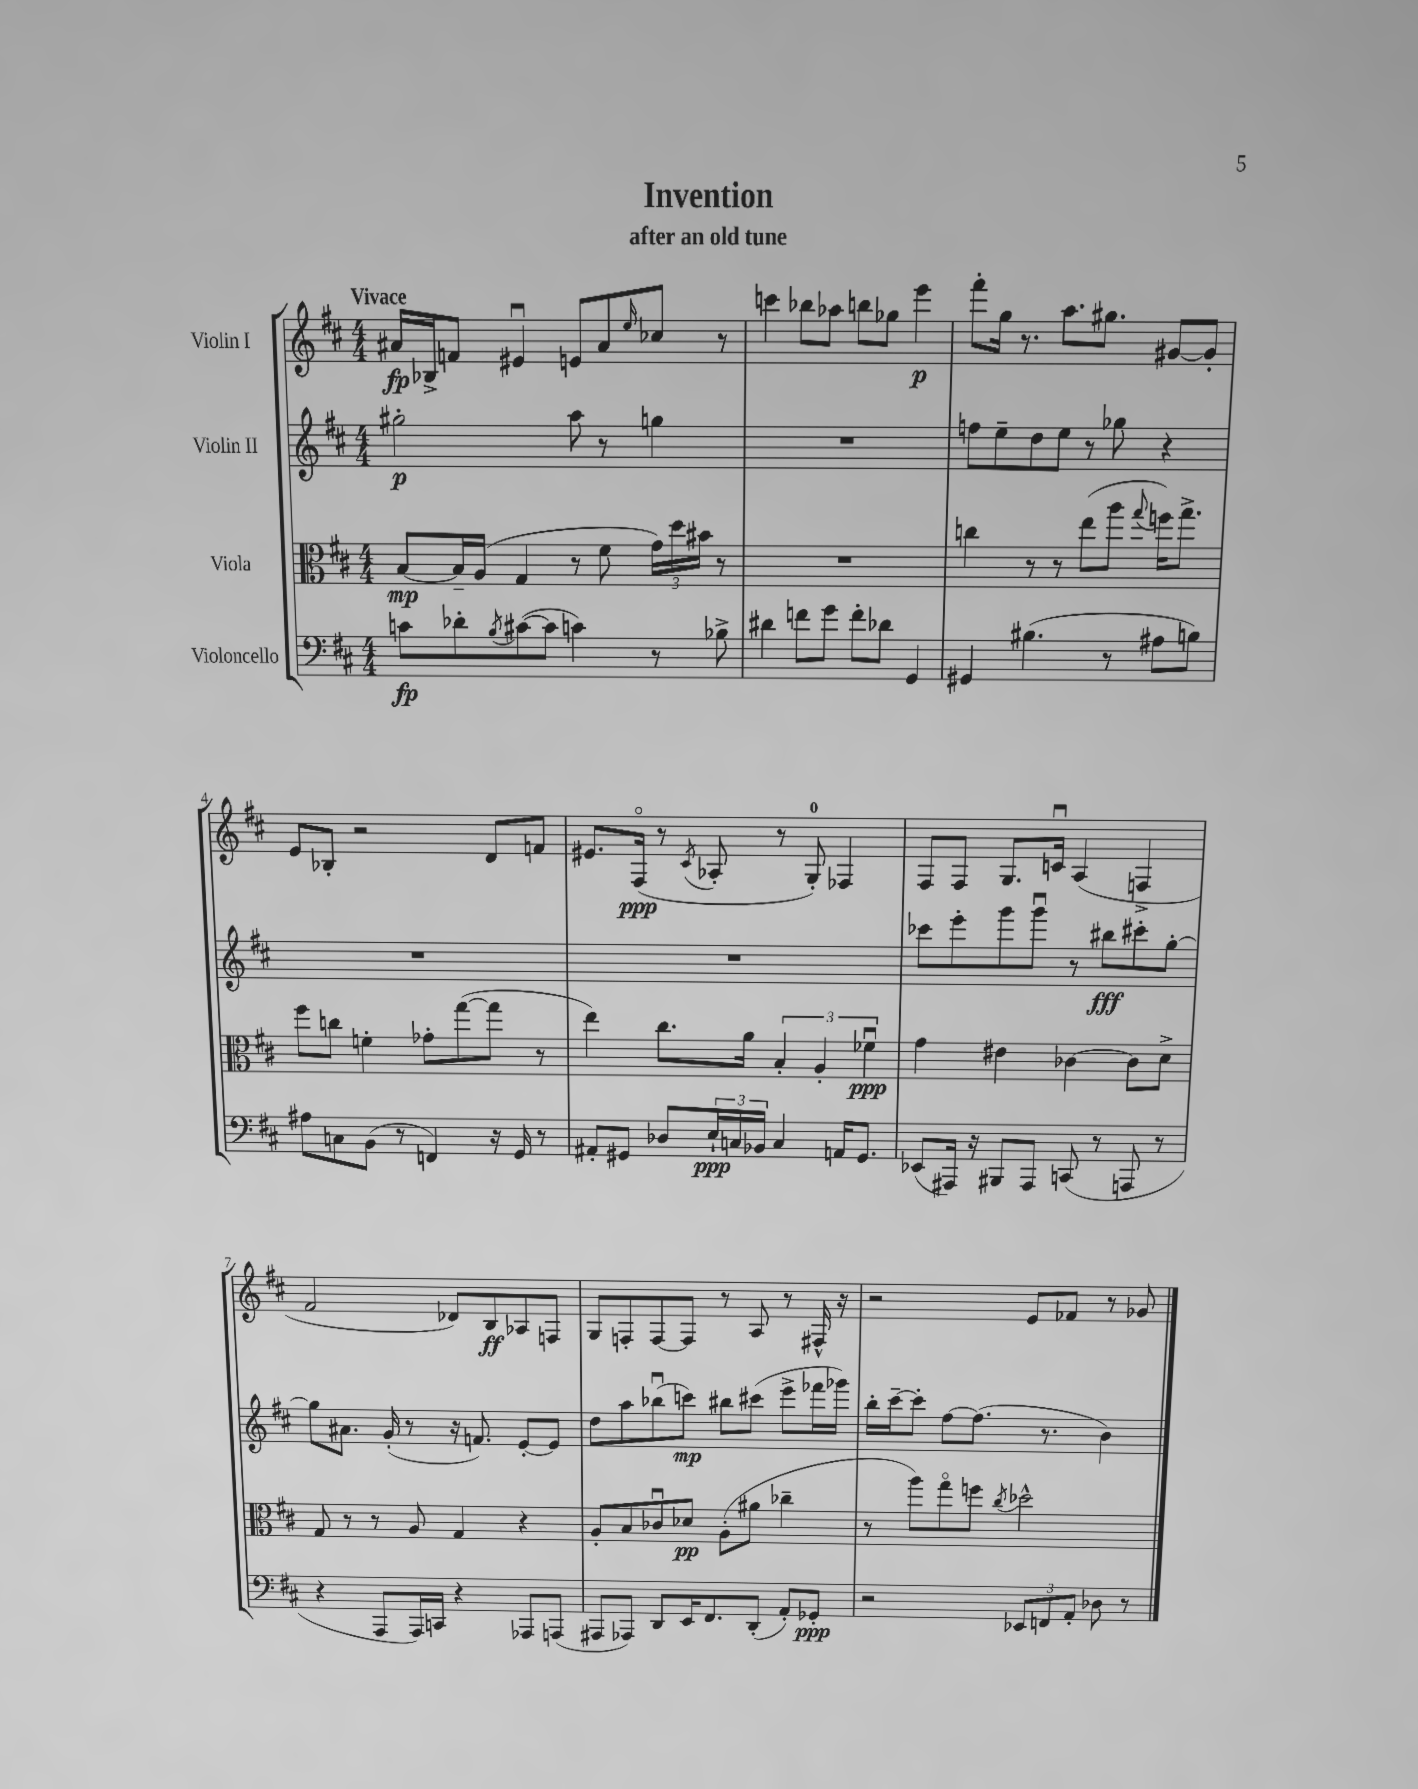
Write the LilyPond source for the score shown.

\header { title = "Invention" subtitle = "after an old tune" }
<<
\new StaffGroup <<
\new Staff = "s0" \with { instrumentName = "Violin I" } {
    \clef treble \key d \major \numericTimeSignature \time 4/4 \tempo "Vivace"
    ais'16\fp bes16-> f'8 eis'4\downbow e'8 ais'8 \grace { e''16 } ces''8 r8 |
    c'''4 bes''8 aes''8 b''8 ges''8 e'''4\p |
    fis'''8-. g''16 r8. a''8. gis''8. gis'8~ gis'8-. |
    e'8 bes8-. r2 d'8 f'8 |
    eis'8. fis16\flageolet\ppp( r8 \acciaccatura { cis'8 } aes8-. r8 g8-0-.) fes4 |
    fis8 fis8 g8. c'16\downbow a4( f4-> |
    fis'2 des'8) b8\ff aes8 f8 |
    g8 f8-. f8~ f8 r8 a8 r8 fis16-^ r16 |
    r2 e'8 fes'8 r8 ges'8 \bar "|." |
}
\new Staff = "s1" \with { instrumentName = "Violin II" } {
    \clef treble \key d \major \numericTimeSignature \time 4/4
    gis''2-.\p a''8 r8 g''4 |
    R1 |
    f''8 e''8-- d''8 e''8 r8 ges''8 r4 |
    R1 |
    R1 |
    ces'''8 e'''8-. g'''8 g'''8\downbow r8 bis''8\fff cis'''8-. g''8~-. |
    g''8 ais'8. g'16-.( r8 r16 f'8.) e'8~-. e'8 |
    d''8 a''8 bes''8\downbow( c'''8\mp) bis''8 cis'''8( e'''8-> fes'''16 ges'''16) |
    b''16-. cis'''16~-- cis'''8-. fis''8~ fis''8.( r8. b'4) \bar "|." |
}
\new Staff = "s2" \with { instrumentName = "Viola" } {
    \clef alto \key d \major \numericTimeSignature \time 4/4
    b8~\mp b16-- a16( g4 r8 fis'8 \tuplet 3/2 { g'16) d''16 bis'16 } r8 |
    R1 |
    c''4 r8 r8 e''8( a''8 \appoggiatura { g''8 } f''16) g''8.-> |
    fis''8 c''8 f'4-. ges'8-. g''8~( g''8 r8 |
    e''4) cis''8. a'16 \tuplet 3/2 { b4-. a4-. fes'4\downbow\ppp } |
    g'4 eis'4 ces'4~ ces'8 d'8-> |
    g8 r8 r8 a8 g4 r4 |
    a8-. b8 ces'8\downbow des'8\pp a8-.( ais'8 ces''4-- |
    r8 a''8) g''8\flageolet f''8 \acciaccatura { cis''8 } des''2-^ \bar "|." |
}
\new Staff = "s3" \with { instrumentName = "Violoncello" } {
    \clef bass \key d \major \numericTimeSignature \time 4/4
    c'8\fp des'8-. \acciaccatura { b8 } cis'8~( cis'8 c'4) r8 bes8-> |
    dis'4 f'8 g'8 f'8-. des'8 g,4 |
    gis,4 bis4.( r8 ais8 b8) |
    ais8 c8 b,8( r8 f,4) r16 g,16 r8 |
    ais,8-. gis,8 des8 \tuplet 3/2 { e16-!\ppp c16 bes,16 } c4 a,16 gis,8. |
    ees,8( ais,,16) r16 bis,,8 ais,,8 c,8( r8 a,,8 r8 |
    r4 a,,8 a,,16) c,16 r4 aes,,8 a,,8( |
    ais,,8 aes,,8) d,8 e,16 fis,8. d,8-.( a,8-.) ges,8-.\ppp |
    r2 \tuplet 3/2 { ees,8 f,8 a,8-. } des8 r8 \bar "|." |
}
>>
>>
